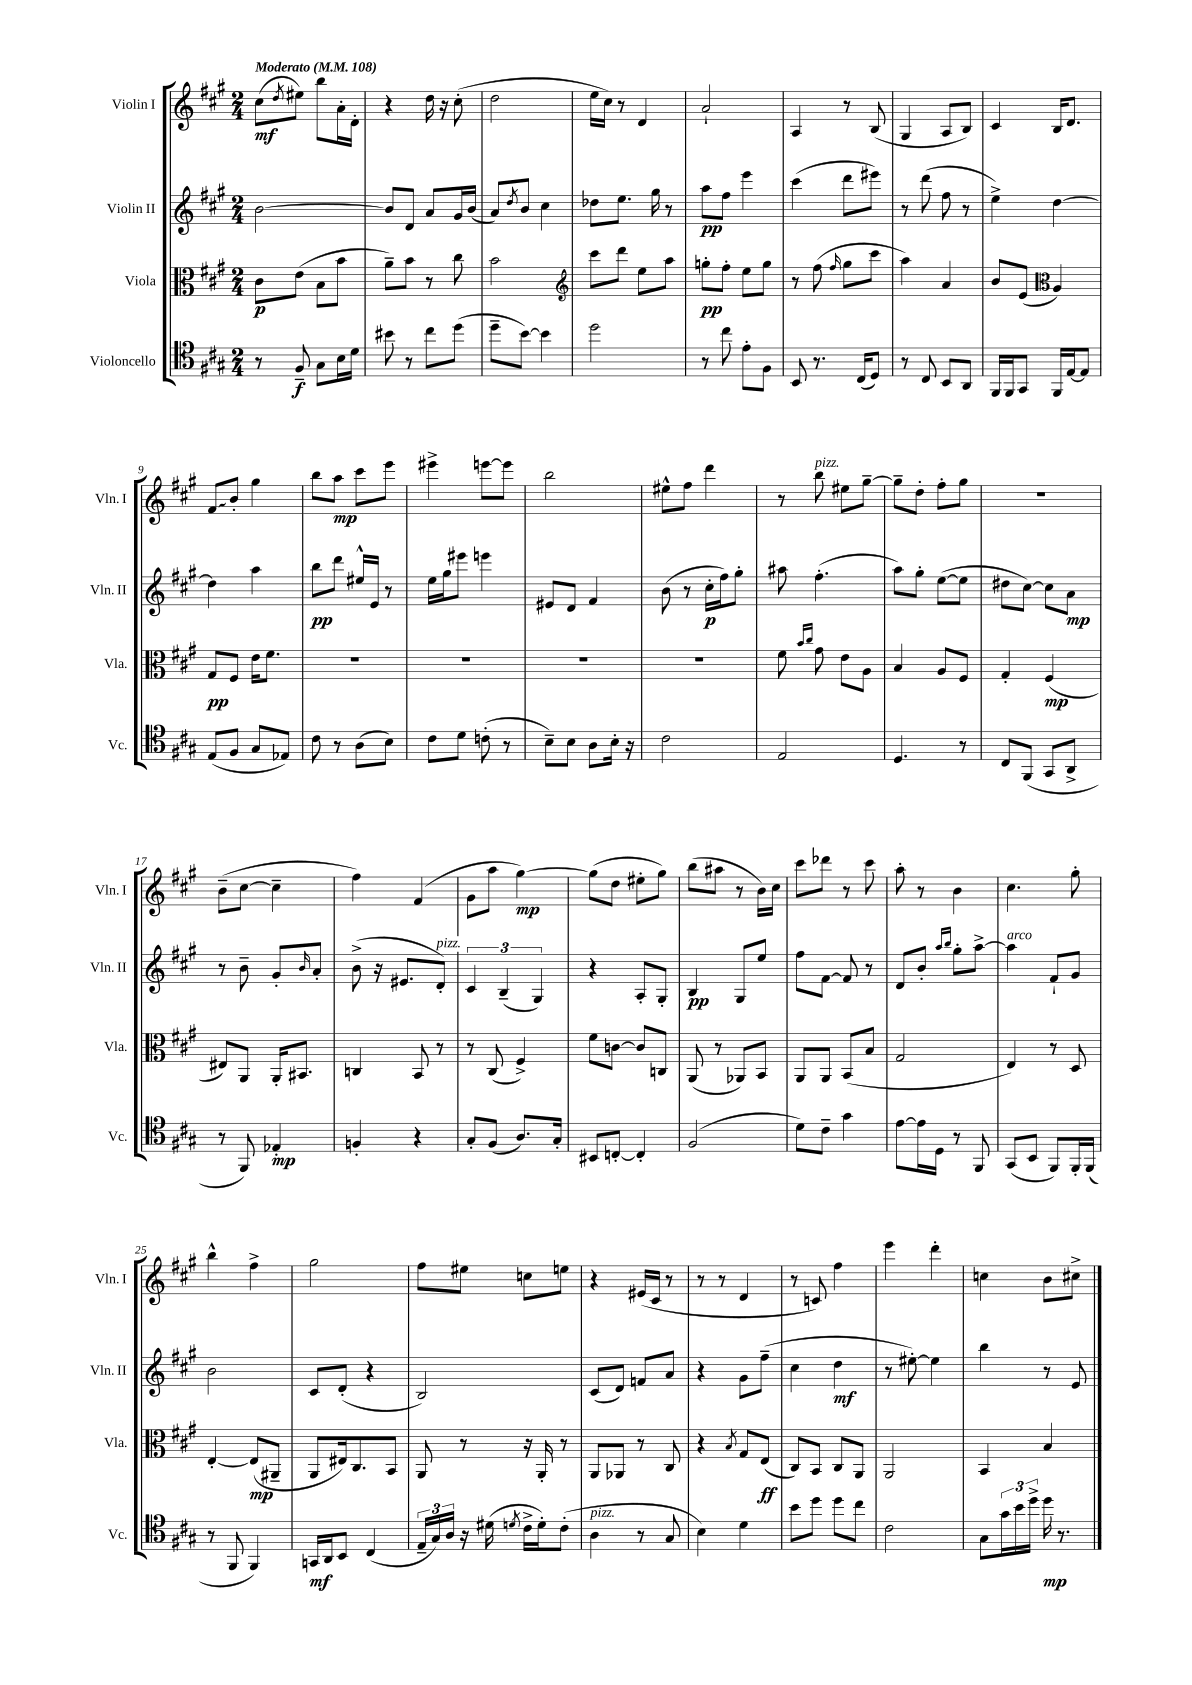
<<
\new StaffGroup <<
\new Staff = "s0" \with { instrumentName = "Violin I" shortInstrumentName = "Vln. I" } {
    \clef treble \key a \major \numericTimeSignature \time 2/4 \tempo "Moderato" 4 = 108
    cis''8\mf( \acciaccatura { d''8 } eis''8) b''8 a'16-. d'16-. |
    r4 d''16 r16 cis''8-.( |
    d''2 |
    e''16 cis''16) r8 d'4 |
    a'2-! |
    a4 r8 b8( |
    gis4 a8 b8) |
    cis'4 b16 d'8. |
    \once \override Glissando.style = #'zigzag fis'8\glissando b'8-. gis''4 |
    b''8 a''8\mp cis'''8 e'''8 |
    eis'''4-> e'''8~ e'''8 |
    b''2 |
    eis''8-^ fis''8 d'''4 |
    r8 b''8^\markup { \italic "pizz." } eis''8 gis''8~-- |
    gis''8-- d''8-. fis''8-. gis''8 |
    R2 |
    b'8--( cis''8~ cis''4-- |
    fis''4) fis'4( |
    gis'8 a''8 gis''4~\mp) |
    gis''8( d''8 eis''8-. gis''8) |
    b''8( ais''8 r8 b'16) cis''16 |
    cis'''8 des'''8 r8 cis'''8 |
    a''8-. r8 b'4 |
    cis''4. gis''8-. |
    b''4-^ fis''4-> |
    gis''2 |
    fis''8 eis''8 c''8 e''8 |
    r4 eis'16( cis'16 r8 |
    r8 r8 d'4 |
    r8 c'8) fis''4 |
    e'''4 d'''4-. |
    c''4 b'8 cis''8-> \bar "|." |
}
\new Staff = "s1" \with { instrumentName = "Violin II" shortInstrumentName = "Vln. II" } {
    \clef treble \key a \major \numericTimeSignature \time 2/4
    b'2~ |
    b'8 d'8 a'8 gis'16 b'16( |
    a'8) \acciaccatura { d''8 } b'8 cis''4 |
    des''8 e''8. gis''16 r8 |
    a''8\pp fis''8 e'''4 |
    cis'''4( d'''8 eis'''8) |
    r8 d'''8( fis''8 r8 |
    e''4->) d''4~ |
    d''4 a''4 |
    b''8\pp d'''8 eis''16-^ e'16 r8 |
    e''16 gis''16 eis'''8 e'''4 |
    eis'8 d'8 fis'4 |
    b'8( r8 cis''16-.\p fis''16) gis''8-. |
    ais''8 fis''4.-.( |
    a''8) gis''8-. e''8~( e''8 |
    dis''8 cis''8~) cis''8 a'8\mp |
    r8 b'8-- gis'8-. \grace { b'16 } a'8-. |
    b'8->( r16 eis'8. d'8-.^\markup { \italic "pizz." }) |
    \tuplet 3/2 { cis'4 b4--( gis4) } |
    r4 a8-. gis8-. |
    b4\pp gis8 e''8 |
    fis''8 fis'8~ fis'8 r8 |
    d'8 b'8-. \grace { a''16 b''16 } gis''8-. a''8~-> |
    a''4^\markup { \italic "arco" } fis'8-! gis'8 |
    b'2 |
    cis'8 d'8-.( r4 |
    b2) |
    cis'8( d'8) f'8 a'8 |
    r4 gis'8 fis''8--( |
    cis''4 d''4\mf |
    r8 eis''8~-.) eis''4 |
    b''4 r8 e'8 \bar "|." |
}
\new Staff = "s2" \with { instrumentName = "Viola" shortInstrumentName = "Vla." } {
    \clef alto \key a \major \numericTimeSignature \time 2/4
    cis'8\p e'8( b8 b'8 |
    a'8--) b'8 r8 cis''8 |
    b'2 |
    \clef treble cis'''8 d'''8 e''8 a''8 |
    g''8-.\pp fis''8-. e''8 g''8 |
    r8 fis''8( \grace { fis''16 } gis''8 cis'''8 |
    a''4) a'4 |
    b'8 e'8( \clef alto a4) |
    gis8\pp fis8 e'16 fis'8. |
    R2 |
    R2 |
    R2 |
    R2 |
    fis'8 \grace { b'16 cis''16 } gis'8 e'8 a8 |
    b4 a8 fis8 |
    gis4-. fis4\mp( |
    eis8) a,8 a,16-. bis,8. |
    c4 b,8 r8 |
    r8 cis8( fis4->) |
    fis'8 c'8~ c'8 c8 |
    a,8( r8 aes,8) b,8 |
    a,8 a,8 b,8( b8 |
    gis2 |
    e4) r8 d8 |
    e4~-. e8\mp( ais,8-- |
    a,8 eis16) cis8. b,8 |
    a,8 r8 r16 a,16-. r8 |
    a,8 aes,8 r8 cis8 |
    r4 \acciaccatura { b8 } gis8 e8\ff( |
    cis8) b,8 cis8 a,8 |
    a,2 |
    b,4 b4 \bar "|." |
}
\new Staff = "s3" \with { instrumentName = "Violoncello" shortInstrumentName = "Vc." } {
    \clef tenor \key a \major \numericTimeSignature \time 2/4
    r8 fis8--\f gis8 b16 d'16 |
    bis'8 r8 cis''8 d''8( |
    d''8-- b'8~) b'4 |
    d''2 |
    r8 cis''8 e'8-. fis8 |
    b,8 r8. cis16( d8) |
    r8 cis8 b,8 a,8 |
    fis,16 fis,16 gis,8 fis,16 e16~ e8 |
    e8( fis8 gis8 ees8) |
    cis'8 r8 a8( b8) |
    cis'8 d'8 c'8-.( r8 |
    b8--) b8 a8 b16-. r16 |
    cis'2 |
    e2 |
    d4. r8 |
    cis8 fis,8( gis,8 a,8-> |
    r8 fis,8) ees4-.\mp |
    f4-. r4 |
    gis8-. fis8( a8.) gis16-. |
    bis,8 c8~-. c4-. |
    fis2( |
    d'8) cis'8-- gis'4 |
    e'8~ e'16 d16 r8 fis,8 |
    gis,8( b,8 fis,8) fis,16-. fis,16( |
    r8 fis,8 fis,4) |
    g,16\mf a,16 b,8 cis4( |
    \tuplet 3/2 { e16-- gis16) a16 } r16 dis'16( \acciaccatura { d'8 } cis'16-> d'16-.) cis'8-.( |
    a4^\markup { \italic "pizz." } r8 gis8 |
    b4) d'4 |
    b'8 d''8 d''8 cis''8 |
    cis'2 |
    gis8 \tuplet 3/2 { gis'16 b'16 d''16-> } d''16\mp r8. \bar "|." |
}
>>
>>
